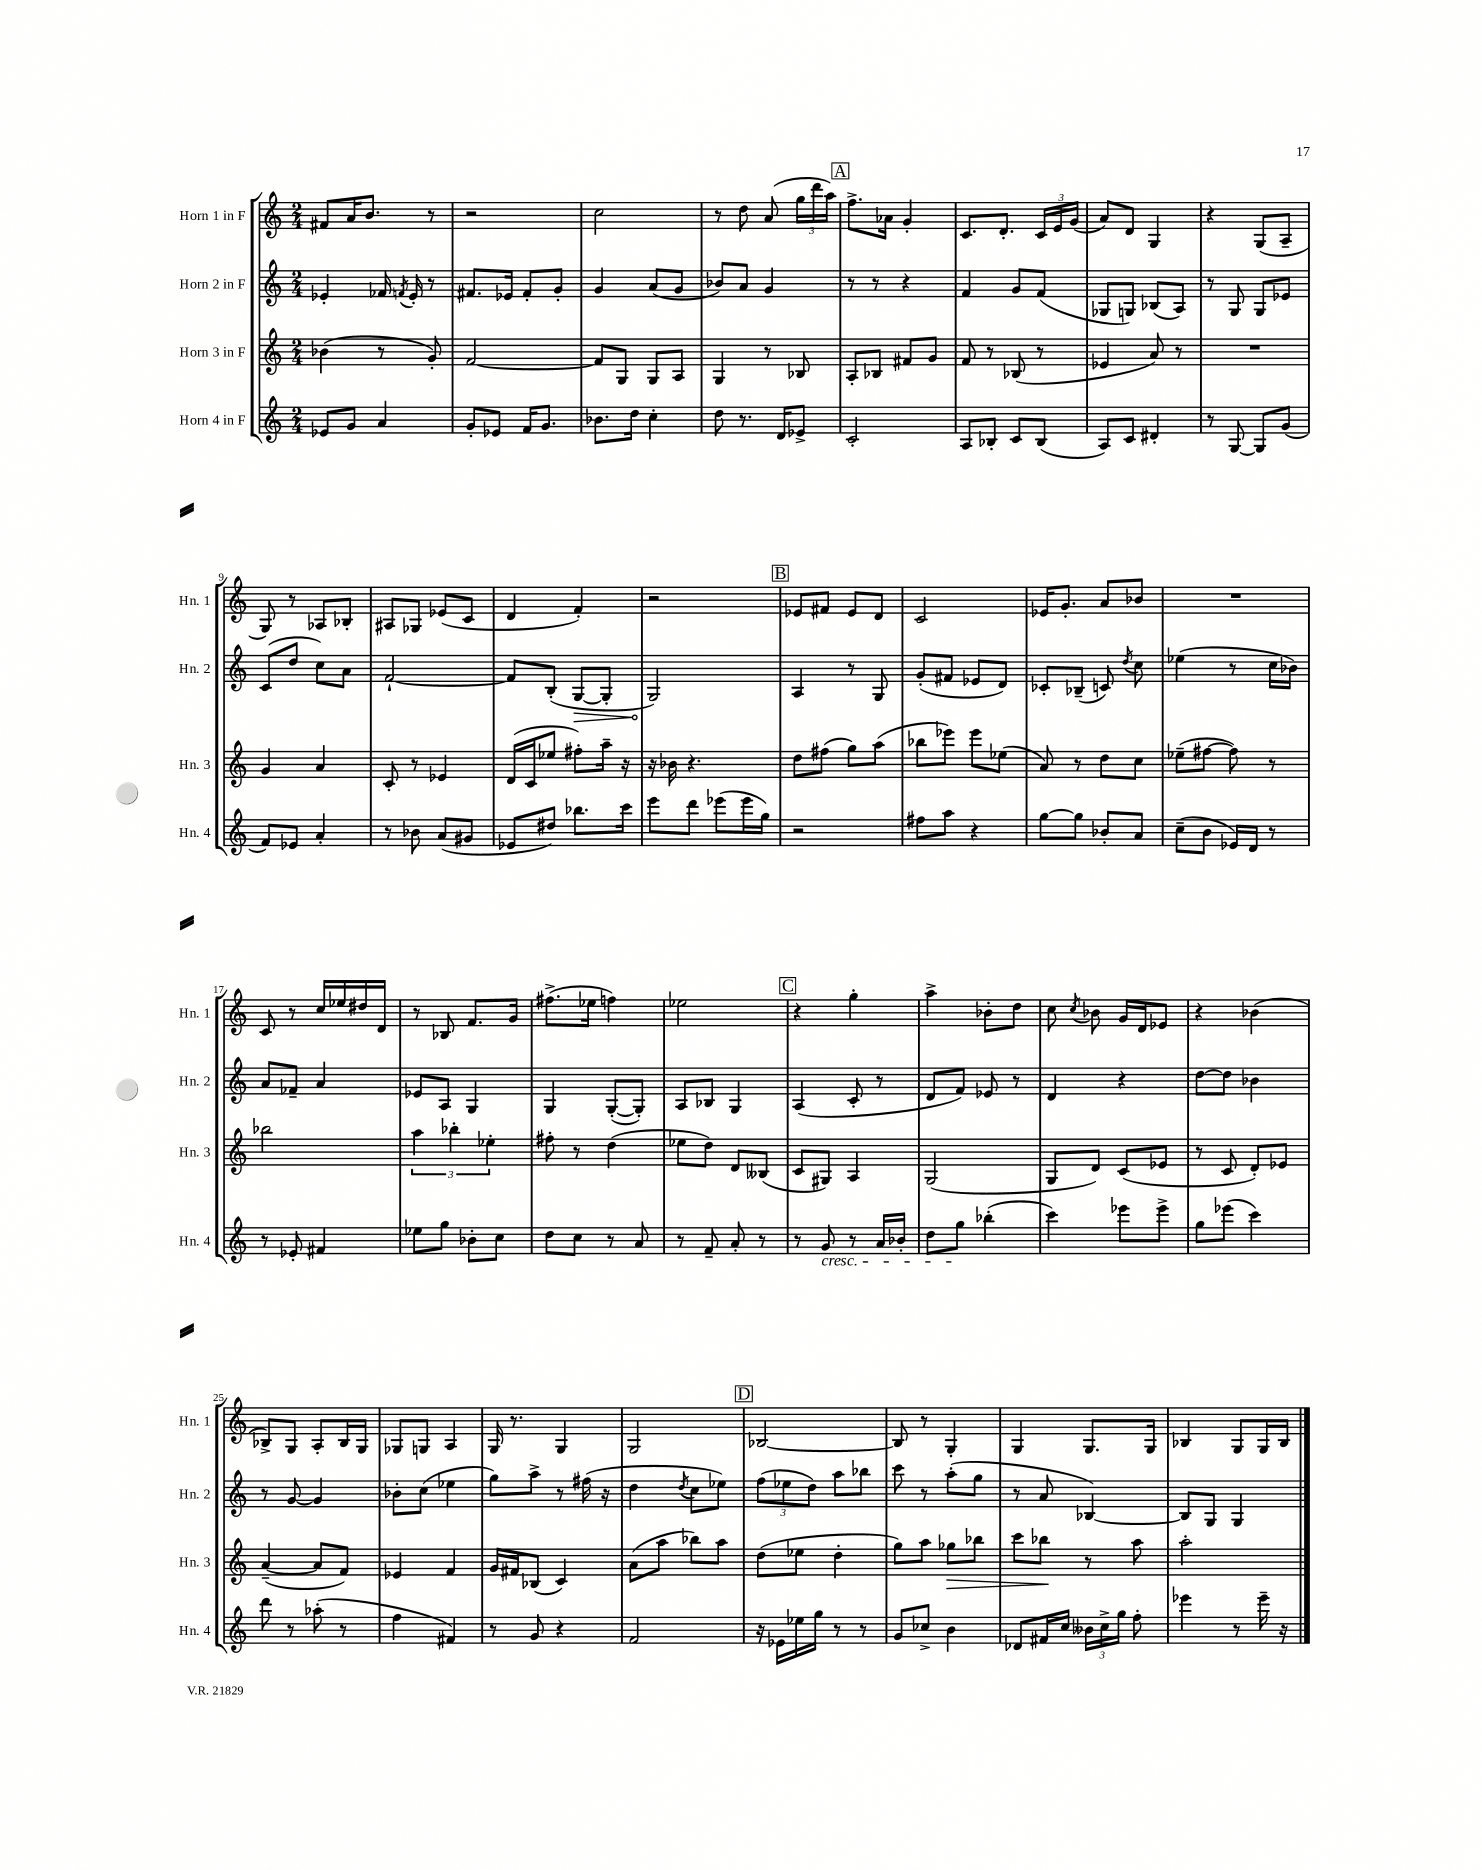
<<
\new StaffGroup <<
\new Staff = "s0" \with { instrumentName = "Horn 1 in F" shortInstrumentName = "Hn. 1" } {
    \clef treble \key c \major \numericTimeSignature \time 2/4
    \autoBeamOff fis'8[ a'16 b'8.] r8 |
    r2 |
    c''2 |
    r8 d''8 a'8( \tuplet 3/2 { g''16[ d'''16 a''16]) } |
    \mark \markup { \box "A" } f''8.[-> aes'16] g'4-. |
    c'8.[ d'8.]-. \tuplet 3/2 { c'16[ e'16 g'16]( } |
    a'8[) d'8] g4 |
    r4 g8[( a8]-- |
    g8) r8 aes8[ bes8]-. |
    ais8[ ges8] ees'8[( c'8] |
    d'4 f'4-.) |
    r2 |
    \mark \markup { \box "B" } ees'8[ fis'8] ees'8[ d'8] |
    c'2 |
    ees'16[ g'8.]-. a'8[ bes'8] |
    R2 |
    c'8 r8 c''16[ ees''16 dis''16 d'16] |
    r8 bes8 f'8.[ g'16] |
    fis''8.[->( ees''16] f''4) |
    ees''2 |
    \mark \markup { \box "C" } r4 g''4-. |
    a''4-> bes'8[-. d''8] |
    c''8 \acciaccatura { c''8 } bes'8 g'16[ d'16 ees'8] |
    r4 bes'4( |
    bes8[->) g8] a8[-. bes16 g16] |
    ges8[ g8] a4 |
    g16 r8. g4 |
    g2 |
    \mark \markup { \box "D" } bes2~ |
    bes8 r8 g4-. |
    g4 g8.[ g16] |
    bes4 g8[ g16 bes16] \bar "|." |
}
\new Staff = "s1" \with { instrumentName = "Horn 2 in F" shortInstrumentName = "Hn. 2" } {
    \clef treble \key c \major \numericTimeSignature \time 2/4
    \autoBeamOff ees'4-. fes'16 \acciaccatura { f'8 } ees'16-. r8 |
    fis'8.[ ees'16] fis'8[-. g'8]-. |
    g'4 a'8[( g'8] |
    bes'8[) a'8] g'4 |
    \mark \markup { \box "A" } r8 r8 r4 |
    f'4 g'8[ f'8]( |
    ges8[ g8]) bes8[( a8]) |
    r8 g8 g8[ ees'8] |
    c'8[( d''8] c''8[) a'8] |
    f'2~-! |
    f'8[ b8]-.( \once \override Hairpin.circled-tip = ##t g8[~\> g8]-. |
    g2\!) |
    \mark \markup { \box "B" } a4 r8 g8 |
    g'8[-.( fis'8] ees'8[ d'8]) |
    ces'8[-. bes8]--( c'8) \acciaccatura { d''8 } c''8 |
    ees''4( r8 c''16[ bes'16]) |
    a'8[ fes'8]-- a'4 |
    ees'8[ a8] g4 |
    g4 g8[~-.( g8]-.) |
    a8[ bes8] g4 |
    \mark \markup { \box "C" } a4( c'8-. r8 |
    d'8[ f'8]) ees'8 r8 |
    d'4 r4 |
    d''8[~ d''8] bes'4 |
    r8 g'8~ g'4 |
    bes'8[-. c''8]( ees''4 |
    g''8[) a''8]-> r8 fis''16( r16 |
    d''4 \acciaccatura { d''8 } c''8[ ees''8]) |
    \mark \markup { \box "D" } \tuplet 3/2 { f''8[( ees''8 d''8]) } a''8[ bes''8] |
    c'''8 r8 a''8[-.( g''8] |
    r8 a'8 bes4~) |
    bes8[ g8] g4 \bar "|." |
}
\new Staff = "s2" \with { instrumentName = "Horn 3 in F" shortInstrumentName = "Hn. 3" } {
    \clef treble \key c \major \numericTimeSignature \time 2/4
    \autoBeamOff bes'4( r8 g'8-.) |
    f'2~ |
    f'8[ g8] g8[ a8] |
    g4 r8 bes8 |
    \mark \markup { \box "A" } a8[-. bes8] fis'8[ g'8] |
    f'8 r8 bes8( r8 |
    ees'4 a'8) r8 |
    R2 |
    g'4 a'4 |
    c'8-. r8 ees'4 |
    d'16[( c'16 ees''8] fis''8[-.) a''16]-- r16 |
    r16 bes'16 r4. |
    \mark \markup { \box "B" } d''8[ fis''8]( g''8[) a''8]( |
    bes''8[ ees'''8]) ees'''8[ ees''8]( |
    a'8) r8 d''8[ c''8] |
    ees''8[--( fis''8]~ fis''8) r8 |
    bes''2 |
    \tuplet 3/2 { a''4 bes''4-. ees''4-. } |
    fis''8-. r8 d''4( |
    ees''8[ d''8]) d'8[ beses8]( |
    \mark \markup { \box "C" } c'8[ gis8]) a4 |
    g2( |
    g8[ d'8]) c'8[( ees'8] |
    r8 c'8 d'8[-.) ees'8] |
    a'4~--( a'8[ f'8]) |
    ees'4 f'4 |
    g'16[ fis'16 bes8]( c'4) |
    a'8[( a''8] bes''8[) a''8] |
    \mark \markup { \box "D" } d''8[( ees''8] d''4-. |
    g''8[) a''8] ges''8[\> bes''8] |
    c'''8[ bes''8]\! r8 a''8 |
    a''2-. \bar "|." |
}
\new Staff = "s3" \with { instrumentName = "Horn 4 in F" shortInstrumentName = "Hn. 4" } {
    \clef treble \key c \major \numericTimeSignature \time 2/4
    \autoBeamOff ees'8[ g'8] a'4 |
    g'8[-. ees'8] f'16[ g'8.] |
    bes'8.[ d''16] c''4-. |
    d''8 r8. d'16[ ees'8]-> |
    \mark \markup { \box "A" } c'2-. |
    a8[ bes8]-. c'8[ bes8]( |
    a8[) c'8] dis'4-. |
    r8 g8~ g8[ g'8]( |
    f'8[) ees'8] a'4-. |
    r8 bes'8 a'8[( gis'8] |
    ees'8[ dis''8]) bes''8.[ c'''16] |
    e'''8[ d'''8] ees'''8[( ees'''16 g''16]) |
    \mark \markup { \box "B" } r2 |
    fis''8[ a''8] r4 |
    g''8[~ g''8] bes'8[-. a'8] |
    c''8[--( b'8] ees'16[) d'16] r8 |
    r8 ees'8-. fis'4 |
    ees''8[ g''8] bes'8[-. c''8] |
    d''8[ c''8] r8 a'8 |
    r8 f'8-- a'8-. r8 |
    \mark \markup { \box "C" } r8 g'8\cresc r8 a'16[ bes'16]-. |
    d''8[ g''8]\! bes''4-.( |
    c'''4) ees'''8[ ees'''8]-> |
    g''8[ ees'''8]( c'''4) |
    d'''8 r8 aes''8-.( r8 |
    f''4 fis'4) |
    r8 g'8 r4 |
    f'2 |
    \mark \markup { \box "D" } r16 ees'16[ ees''16 g''16] r8 r8 |
    g'8[ ces''8]-> b'4 |
    des'8[ fis'16 c''16] \tuplet 3/2 { beses'16[ c''16-> g''16] } f''8-. |
    ees'''4 r8 ees'''16-- r16 \bar "|." |
}
>>
>>
